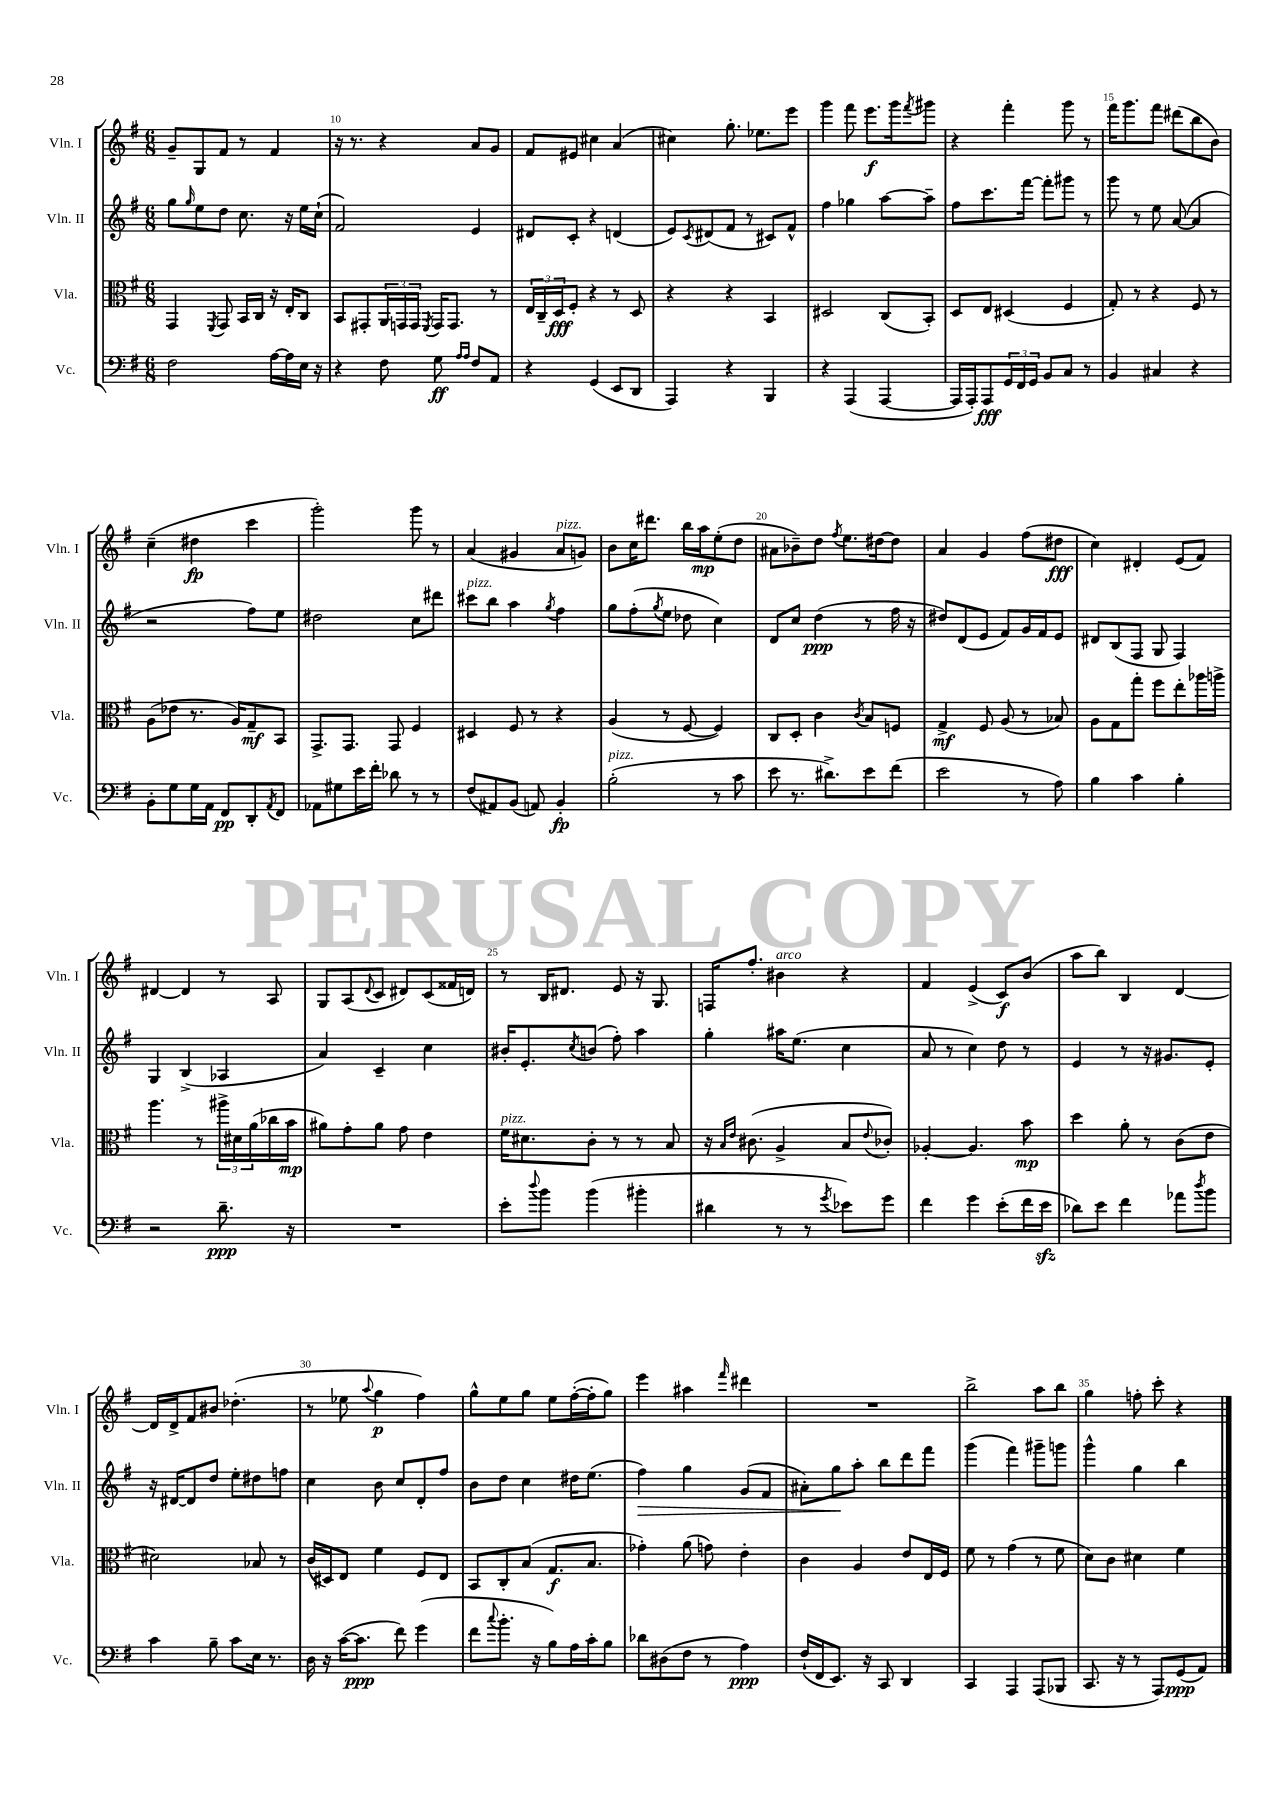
<<
\new StaffGroup <<
\new Staff = "s0" \with { instrumentName = "Vln. I" shortInstrumentName = "Vln. I" } {
    \clef treble \key g \major \numericTimeSignature \time 6/8
    g'8-- g8 fis'8 r8 fis'4 |
    r16 r8. r4 a'8 g'8 |
    fis'8 eis'8 cis''4 a'4( |
    cis''4) g''8.-. ees''8. e'''8 |
    g'''4 fis'''8 e'''8.\f g'''16 \acciaccatura { fis'''8 } gis'''8 |
    r4 fis'''4-. g'''8 r8 |
    fis'''16 g'''8. fis'''8 dis'''8( b''8 b'8) |
    c''4--( dis''4\fp c'''4 |
    g'''2-.) g'''8 r8 |
    a'4( gis'4 a'8^\markup { \italic "pizz." } g'8) |
    b'8 c''16 dis'''8. b''16 a''16\mp e''8-.( d''8 |
    ais'8 bes'8--) d''8 \acciaccatura { fis''8 } e''8. dis''16~ dis''8 |
    a'4 g'4 fis''8( dis''8\fff |
    c''4) dis'4-. e'8( fis'8) |
    dis'4~ dis'4 r8 a8 |
    g8 a8( \appoggiatura { d'8 } c'8 dis'8) c'8( fisis'16 d'16) |
    r8 b16 dis'8. e'8 r16 g8. |
    f16 fis''8.-. bis'4^\markup { \italic "arco" } r4 |
    fis'4 e'4->( c'8\f) b'8( |
    a''8 b''8) b4 d'4~ |
    d'16 d'16-> fis'8 bis'8 des''4.-.( |
    r8 ees''8 \appoggiatura { a''8 } g''4\p fis''4) |
    g''8-^ e''8 g''8 e''8 fis''16~-.( fis''16-. g''8) |
    e'''4 ais''4 \grace { fis'''16 } dis'''4 |
    R2. |
    b''2-> a''8 b''8 |
    g''4 f''8-. c'''8-. r4 \bar "|." |
}
\new Staff = "s1" \with { instrumentName = "Vln. II" shortInstrumentName = "Vln. II" } {
    \clef treble \key g \major \numericTimeSignature \time 6/8
    g''8 \grace { g''16 } e''8 d''8 c''8. r16 e''16 c''16-!( |
    fis'2) e'4 |
    dis'8 c'8-. r4 d'4( |
    e'8) \acciaccatura { c'8 } dis'8( fis'8 r8 cis'8) fis'8-^ |
    fis''4 ges''4 a''8~ a''8-- |
    fis''8 c'''8. fis'''16~ fis'''8-. gis'''8 r8 |
    g'''8 r8 e''8 a'8~( a'4 |
    r2 fis''8) e''8 |
    dis''2 c''8 dis'''8 |
    cis'''8^\markup { \italic "pizz." } b''8 a''4 \acciaccatura { g''8 } fis''4 |
    g''8 fis''8-.( \acciaccatura { g''8 } e''8 des''8 c''4) |
    d'8 c''8 d''4\ppp( r8 fis''16 r16 |
    dis''8) d'8( e'8 fis'8) g'16 fis'16 e'8 |
    dis'8 b8( fis8 g8 fis4) |
    g4 b4->( aes4 |
    a'4) c'4-- c''4 |
    bis'16-. e'8.-. \acciaccatura { c''8 } b'8( fis''8-.) a''4 |
    g''4-. ais''16 e''8.( c''4 |
    a'8 r8 c''4) d''8 r8 |
    e'4 r8 r16 gis'8. e'8-. |
    r16 dis'16~ dis'8 d''8 e''8-. dis''8 f''8 |
    c''4 b'8 c''8 d'8-. fis''8 |
    b'8 d''8 c''4 dis''16 e''8.( |
    fis''4\>) g''4 g'8( fis'8 |
    ais'8-.) g''8\! a''8-. b''8 d'''8 fis'''8 |
    g'''4( fis'''4) gis'''8-- g'''8 |
    g'''4-^ g''4 b''4 \bar "|." |
}
\new Staff = "s2" \with { instrumentName = "Vla." shortInstrumentName = "Vla." } {
    \clef alto \key g \major \numericTimeSignature \time 6/8
    g,4 \acciaccatura { fis,8 } g,8 b,16 c16 r16 e16-. c8 |
    b,8 gis,8-. \tuplet 3/2 { a,16 g,16 g,16 } \acciaccatura { fis,8 } g,16 g,8. r8 |
    \tuplet 3/2 { e16 c16-- d16\fff } fis8-. r4 r8 d8 |
    r4 r4 b,4 |
    dis2 c8( b,8-.) |
    d8 e8 dis4( fis4 |
    g8-.) r8 r4 fis8 r8 |
    a8( ees'8 r8. a16) g8--\mf b,8 |
    g,8.-> g,8. g,8 fis4 |
    dis4 fis8 r8 r4 |
    a4( r8 fis8~ fis4) |
    c8 d8-. c'4 \acciaccatura { c'8 } b8 f8 |
    g4->\mf fis8 a8( r8 bes8) |
    a8 g8 g''8-. fis''8 e''8-. aes''16 a''16-> |
    a''4. r8 \tuplet 3/2 { ais''16-> dis'16 a'16( } ces''16 b'16\mp |
    ais'8) g'8-. ais'8 g'8 e'4 |
    fis'16^\markup { \italic "pizz." } dis'8. c'8-. r8 r8 b8 |
    r16 \grace { b16 e'16 } cis'8.( a4-> b8 \appoggiatura { e'8 } ces'8-.) |
    aes4~-. aes4. b'8\mp |
    d''4 a'8-. r8 c'8( e'8 |
    dis'2) bes8 r8 |
    c'16( dis16) e8 fis'4 fis8 e8 |
    b,8 c8-. b8( g8.\f b8. |
    ges'4-.) a'8( g'8) e'4-. |
    c'4 a4 e'8 e16 fis16 |
    fis'8 r8 g'4( r8 fis'8 |
    d'8) c'8 dis'4 fis'4 \bar "|." |
}
\new Staff = "s3" \with { instrumentName = "Vc." shortInstrumentName = "Vc." } {
    \clef bass \key g \major \numericTimeSignature \time 6/8
    fis2 a16~ a16 e16 r16 |
    r4 fis8 g8\ff \grace { a16 a16 } fis8 a,8 |
    r4 g,4( e,8 d,8 |
    a,,4) r4 b,,4 |
    r4 a,,4( a,,4~ |
    a,,16 a,,16-.) a,,8\fff \tuplet 3/2 { g,16 fis,16 g,16 } b,8 c8 r8 |
    b,4 cis4 r4 |
    b,8-. g8 g16 a,16 fis,8\pp d,8-. \acciaccatura { a,8 } fis,8 |
    aes,8 gis8 e'16 fis'16-. des'8 r8 r8 |
    fis8( ais,8) b,8( a,8) b,4-.\fp |
    b2-.^\markup { \italic "pizz." }( r8 c'8 |
    e'8 r8. dis'8.->) e'8 fis'8( |
    e'2 r8 a8) |
    b4 c'4 b4-. |
    r2 d'8.--\ppp r16 |
    R2. |
    e'8-. \appoggiatura { d''8 } b'8 b'4( bis'4-. |
    dis'4 r8 r8 \acciaccatura { g'8 } ees'8) g'8 |
    fis'4 g'4 e'8-.( fis'16 e'16\sfz |
    des'8) e'8 fis'4 aes'8 \acciaccatura { d''8 } b'8 |
    c'4 b8-- c'8 e16 r8. |
    d16 r16 c'16~( c'8.\ppp fis'8) g'4( |
    fis'8 \appoggiatura { c''8 } b'8.-. r16 b8) a16 c'16-. b8 |
    des'8 dis8( fis8 r8 a4\ppp) |
    fis16-!( fis,16 e,8.) r16 c,8 d,4 |
    c,4 a,,4 a,,8( bes,,8 |
    c,8. r16 r8 a,,8) g,8\ppp( a,8) \bar "|." |
}
>>
>>
\layout { \context { \Score currentBarNumber = #9 \override BarNumber.break-visibility = ##(#f #t #t) barNumberVisibility = #(every-nth-bar-number-visible 5) } }
